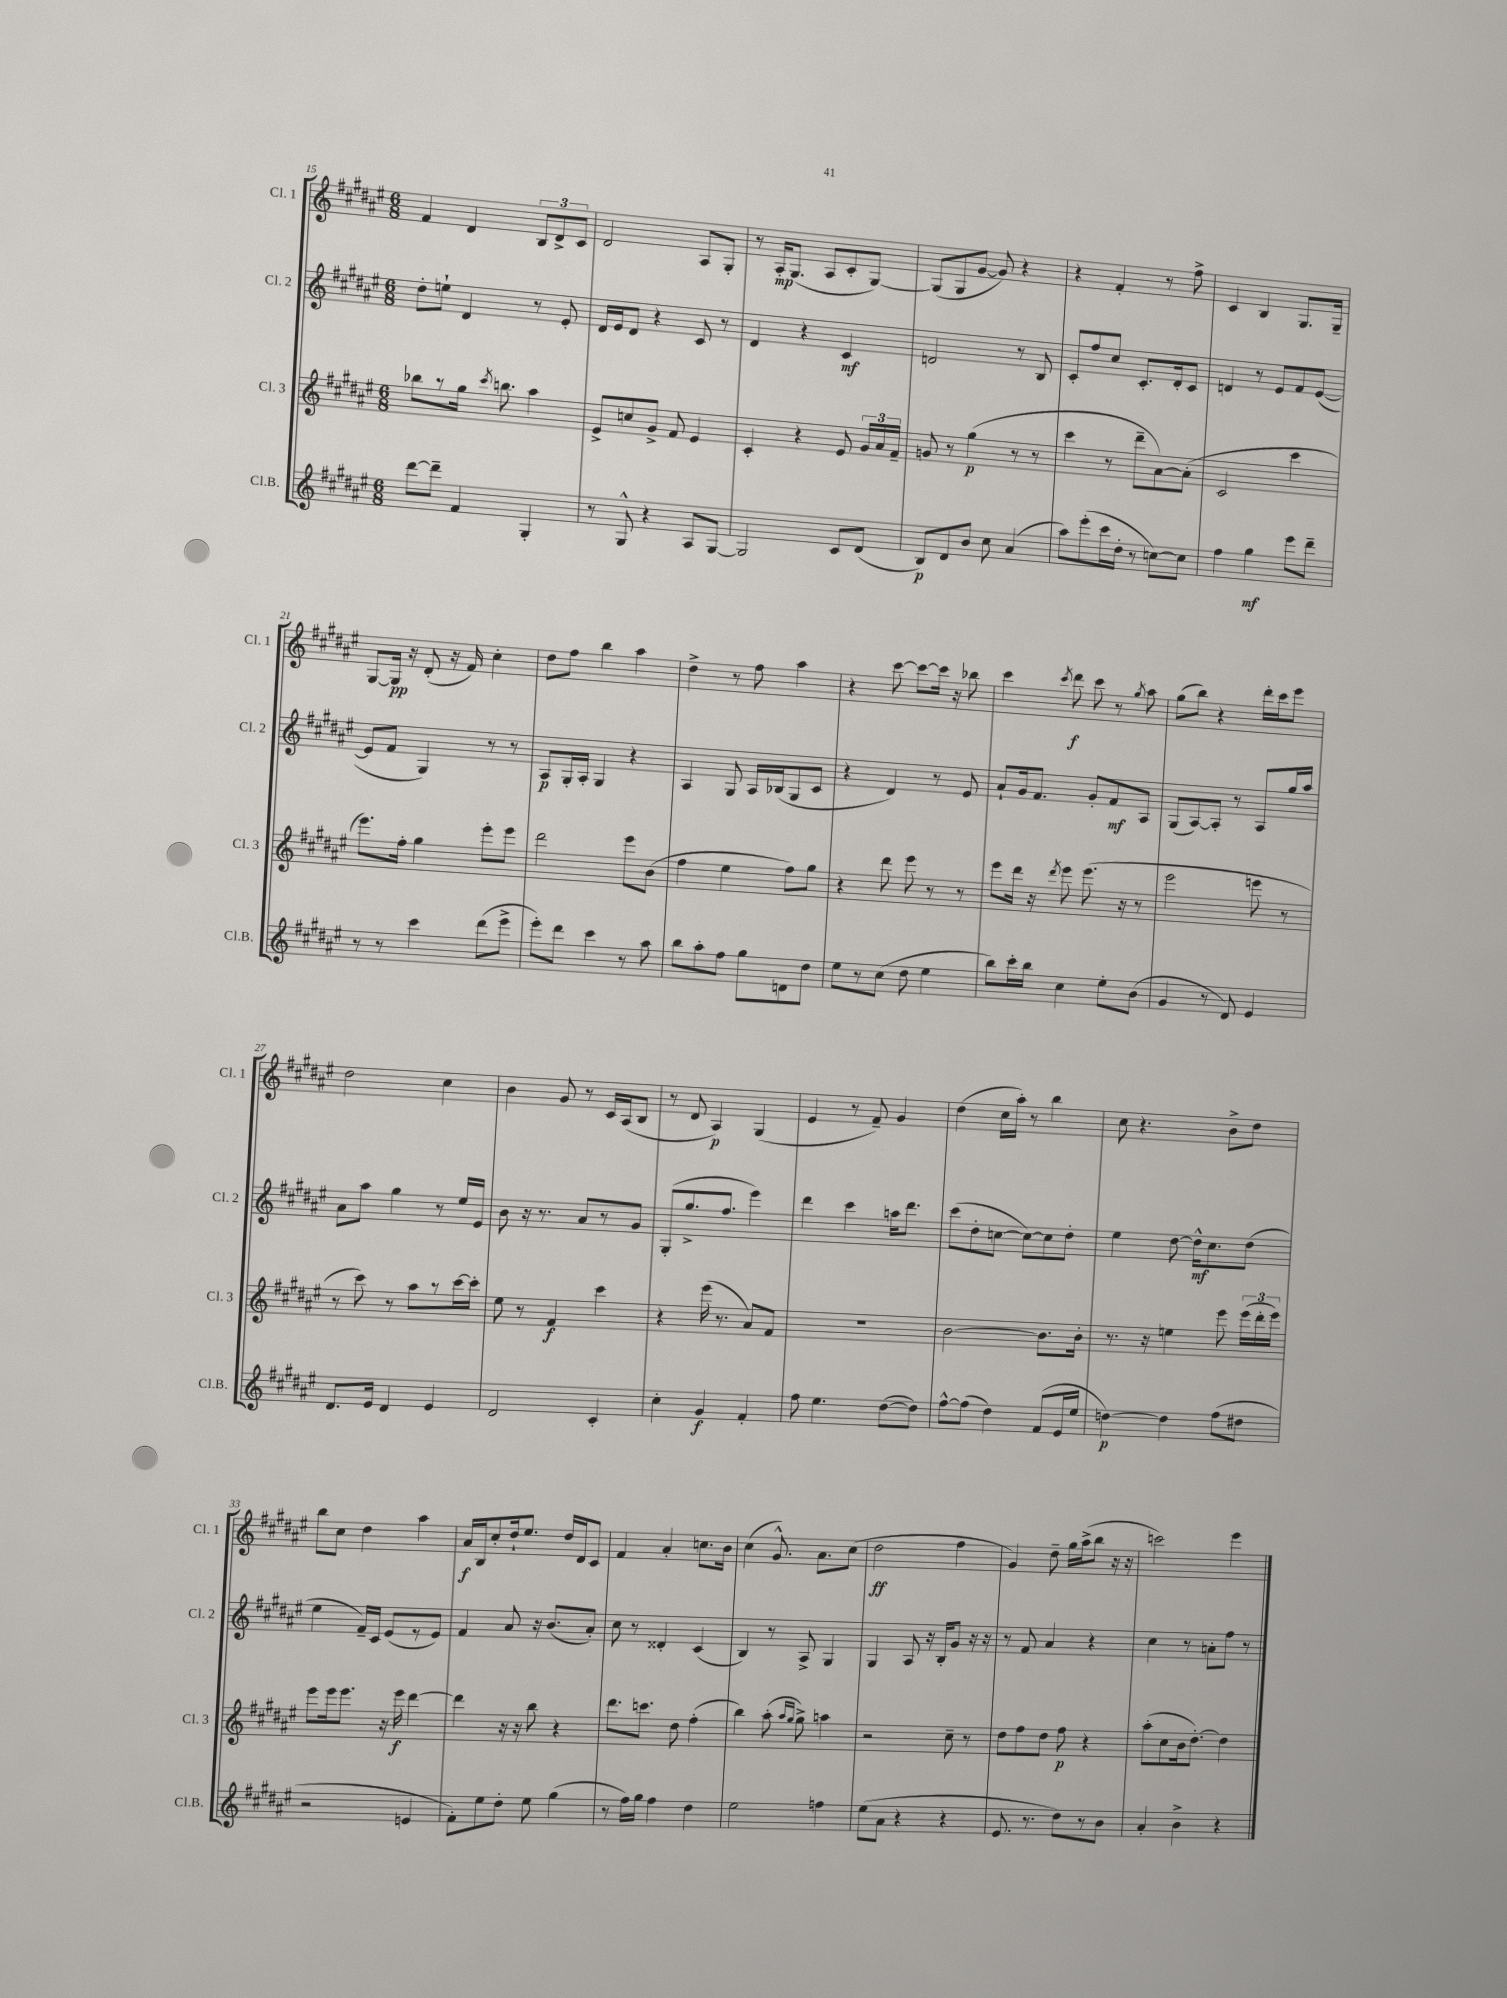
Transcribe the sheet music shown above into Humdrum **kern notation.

**kern	**kern	**kern	**kern
*staff4	*staff3	*staff2	*staff1
*clefG2	*clefG2	*clefG2	*clefG2
*k[f#c#g#d#a#e#]	*k[f#c#g#d#a#e#]	*k[f#c#g#d#a#e#]	*k[f#c#g#d#a#e#]
*M6/8	*M6/8	*M6/8	*M6/8
[8ddd#\L	8bb-\L	8dd#'\L	4f#/
8ddd#~\]J	8r	8ee`\J	.
4f#/	16gg#\Jk	4d#/	4d#/
.	8qccc#/	.	.
.	8.bb\	.	.
4G#'/	4aa#\	8r	12B/L
.	.	.	12d#^/
.	.	8e#'/	.
.	.	.	12c#/J
=	=	=	=
8r	8e#^/L	16d#/LL	2d#/
.	.	16e#/J	.
8G#^^/	8cc/	8d#/J	.
4r	8g#^/J	4r	.
.	8f#/	.	.
8A#/L	4e#/	8c#/	8A#/L
[8G#/J	.	8r	8G#'/J
=	=	=	=
2G#/]	4c#'/	4d#/	8r
.	.	.	16A#'/LK
.	.	.	(8.G#/J
.	4r	4r	.
.	.	.	8A#/L
8c#/L	8e#/	4c#/	8c#'/
(8d#/J	24g#/LL	.	[8G#/J)
.	24a#/	.	.
.	24f#~/JJ	.	.
=	=	=	=
8B/L)	8g/	2d/	(8G#/]L
8d#/	8r	.	8G#/
8b/J	(4gg#\	.	[8g#/J
8cc#\	.	.	8g#/])
(4a#/	8r	8r	4r
.	8r	8B/	.
=	=	=	=
8aa#\L)	4ccc#\	8c#'/L	4r
(8eee#'\	.	8ff#/	.
16ccc#\L	8r	8cc#/J	4f#'/
16dd#'\JJ	.	.	.
8r	8ddd#~\L	8.c#'/L	.
[8cc\L)	[8a#\)	.	8r
.	.	16d#'/k	.
8cc\]J	(8a#'\]J	8c#/J	8ff#^\
=	=	=	=
4ff#\	2c#/	4d/	4c#/
4gg#\	.	8r	4B/
.	.	8e#/L	.
8eee#\L	4ccc#\	8f#/	8.G#/L
8ddd#~\J	.	([8e#/J	.
.	.	.	16G#~/Jk
=	=	=	=
8r	8.eee#\L)	8e#/]L	[8G#/L
8r	.	8f#/J	16G#/]Jk
.	16ff#'\Jk	.	16r
4ccc#\	4gg#\	4G#/)	(8d#'/
.	.	.	16r
.	.	.	16f#/)
(8ddd#\L	8eee#'\L	8r	4cc#'\
8eee#^\J	8eee#\J	8r	.
=	=	=	=
8eee#'\L)	2ddd#\	8A#/L	8dd#\L
8ddd#\J	.	16G#'/L	8ff#\J
.	.	16A#'/JJ	.
4ccc#\	.	4G#/	4bb\
8r	8eee#\L	4r	4aa#\
8aa#\	(8b\J	.	.
=	=	=	=
8bb\L	4ff#\	4A#/	4dd#^\
8aa#'\	.	.	.
8ff#\J	4ee#\	8G#/	8r
8gg#\L	.	16A#/LL	8ff#\
.	.	(16B-/J	.
8d\	8ff#\L)	8G#/	4aa#\
8dd#\J	8gg#\J	8c#/J	.
=	=	=	=
8ee#\L	4r	4r	4r
8r	.	.	.
(8cc#\J	8ddd#\	4d#/)	[8ccc#\
8dd#\	8eee#\	.	8ccc#\_L
4ee#\	8r	8r	16ccc#\]Jk
.	.	.	16r
.	8r	8e#/	8bb-\
=	=	=	=
8bb\L)	8eee#\L	8a#`/L	4ccc#\
16ccc#'\L	16ddd#\Jk	16g#/k	.
16bb\JJ	16r	8.f#/J	.
.	8qddd#/	.	8qccc#/
4cc#\	8eee#\	.	8ddd#\
.	(8.eee#\	8g#'/L	8ccc#\
8ee#'\L	.	8f#/	8r
.	16r	.	.
.	.	.	8qgg#/
(8b\J	8r	8A#/J	8aa#\
=	=	=	=
4g#/	2eee#\	(8G#/L	(8gg#\L
.	.	[8A#/)	8bb\J)
8r	.	8A#'/]J	4r
8d#/)	.	8r	.
4e#/	8eee\	8A#/L	16ddd#'\LL
.	.	.	16ccc#\J
.	8r	16gg#/L	8eee#\J
.	.	16aa#/JJ	.
=	=	=	=
8.d#/L	8r	8a#\L	2dd#\
.	8ccc#\)	8aa#\J	.
16e#/Jk	.	.	.
4d#/	8r	4gg#\	.
.	8aa#\L	.	.
4e#/	8r	8r	4cc#\
.	[16ccc#\L	16ee#/LL	.
.	16ccc#'\]JJ	16e#/JJ	.
=	=	=	=
2d#/	8ee#\	8b\	4b\
.	8r	16r	.
.	.	8.r	.
.	4f#/	.	8g#/
.	.	8a#/L	8r
4c#'/	4ccc#\	8r	16c#/LL
.	.	.	(16A#/J
.	.	8g#/J	8B/J
=	=	=	=
4cc#'\	4r	(8G#'/L	8r
.	.	8.gg#^/	8d#/
4g#/	(16eee#\	.	4A#/)
.	8.r	8.ff#/J	.
4f#'/	8a#/L)	4eee#\)	(4G#/
.	8f#/J	.	.
=	=	=	=
8ff#\	2.r	4ddd#\	4e#/
4.ee#\	.	.	.
.	.	4ccc#\	8r
.	.	.	8f#~/)
([8dd#\L	.	16aa\LK	4g#/
.	.	8.ddd#\J	.
8dd#\]J)	.	.	.
=	=	=	=
[8ff#^^\L	[2b\	(8ccc#\L	(4dd#\
(8ff#\]J	.	8dd#'\	.
4dd#\)	.	[8cc\J	16cc#\LL
.	.	.	16aa#'\JJ)
.	.	8cc\_L)	8r
(8f#/L	8.b\]L	8cc\]	4bb\
16e#/L	.	8dd#'\J	.
16ee#/JJ	16b'\Jk	.	.
=	=	=	=
[4dd\)	8.r	4ee#\	8cc#\
.	.	.	4.r
.	16r	.	.
4dd\]	4ee\	[8dd#\	.
.	.	16dd#^^\]LK	.
.	.	8.cc#\	.
(8ff#\L	8eee#\	.	8b^\L
8dd#\J	(24eee#\LL	(8dd#\J	8dd#\J
.	24ddd#'\	.	.
.	24eee#\JJ)	.	.
=	=	=	=
2r	8eee#\L	4ee#\	8bb\L
.	16eee#\k	.	8cc#\J
.	8.eee#\J	.	.
.	.	16f#~/LL)	4dd#\
.	.	16c#/JJ	.
.	16r	(8e#/L	.
.	16eee#\	.	.
4e/	[4ddd#\	8r	4aa#\
.	.	8e#/J)	.
=	=	=	=
8f#'\L)	4ddd#\]	4f#/	16a#/LL
.	.	.	16B/J
8ee#\	.	.	8cc#'/
8dd#'\J	16r	8a#/	16dd#`/k
.	16r	.	8.ee#/J
8ee#\	8bb\	16r	.
.	.	(8.b/L	.
(4gg#\	4r	.	16dd#/LL
.	.	.	16d#/J
.	.	8a#'/J)	8c#/J
=	=	=	=
8r	8.ddd#\L	8cc#\	4f#/
16ff#\LL)	.	8r	.
16gg#\JJ	8.ccc\J	.	.
4ff#\	.	4d##'/	4a#'/
.	8dd#\	.	.
4dd#\	(4ff#'\	(4c#/	8.cc\L
.	.	.	16b\Jk
=	=	=	=
2ee#\	4bb\)	4B/)	(4cc#\
.	(8aa#'\	8r	8.g#^^/)
.	16qqaa#/LL	.	.
.	16qqgg#/JJ	.	.
.	8gg#^\)	8A#^/	.
.	.	.	8.a#\L
4ff\	4aa\	4G#/	.
.	.	.	(8cc#\J
=	=	=	=
(8ee#\L	2r	4G#/	2dd#\
8a#\J	.	.	.
4r	.	8A#/	.
.	.	16r	.
.	.	16B'/LK	.
4r	8cc#~\	8g#/J	4ff#\
.	8r	16r	.
.	.	16r	.
=	=	=	=
8.e#/	8dd#\L	8r	4g#/)
.	8ff#\	8f#/	.
8.r	.	.	.
.	8dd#\J	4a#/	8dd#~\
8dd#\L)	8ff#\	.	16gg#\LL
.	.	.	(16aa#^\J
8r	4r	4r	8bb\J
8b\J	.	.	16r
.	.	.	16r
=	=	=	=
4a#'/	(8aa#'\L	4cc#\	2ccc\)
.	8cc#\	.	.
4b^\	16b\k	8r	.
.	[8.dd#'\J)	.	.
.	.	8a'\L	.
4r	4dd#\]	8ff#\J	4eee#\
.	.	8r	.
==	==	==	==
*-	*-	*-	*-
